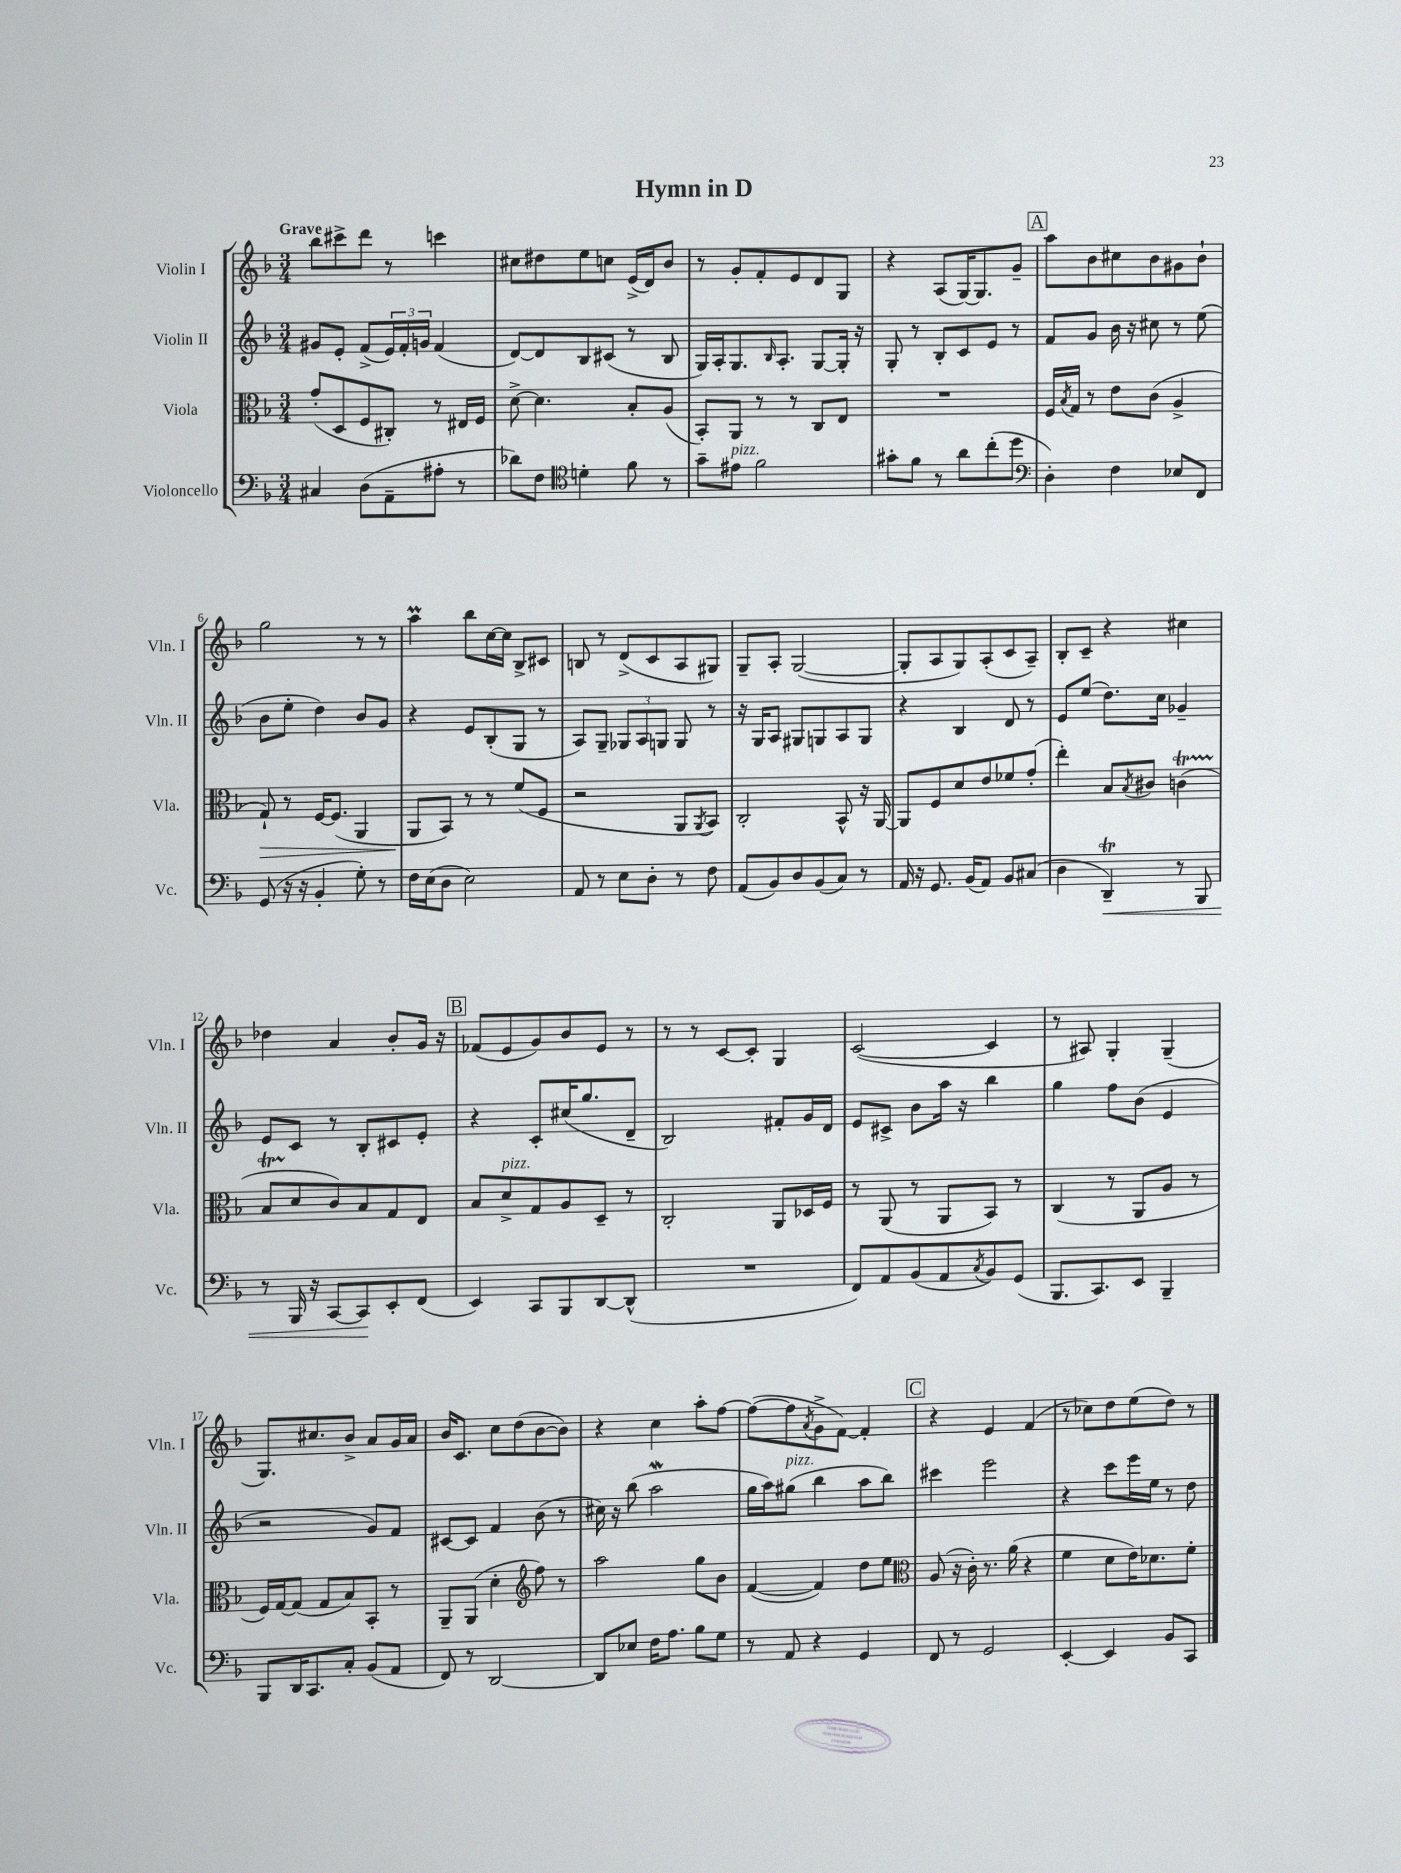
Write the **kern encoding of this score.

**kern	**kern	**kern	**kern
*staff4	*staff3	*staff2	*staff1
*clefF4	*clefC3	*clefG2	*clefG2
*k[b-]	*k[b-]	*k[b-]	*k[b-]
*M3/4	*M3/4	*M3/4	*M3/4
4C#	(8g'	8g#	8bb-
.	8D	8e'	8ccc#^
(8D	8F	(8f^	8ddd
8AA~	8C#')	24e)	8r
.	.	24f'	.
.	.	24g	.
8A#'	8r	(4f	4ccc
8r	16E#	.	.
.	16F	.	.
=	=	=	=
8d-)	[8d^	[8d)	8cc#
8F	4.d]	8d]	8dd#
*clefC4	*	*	*
4d'	.	8B-	8ee
.	.	(8c#	8cc
8f	8B-'	8r	(16e^
.	.	.	16d)
8r	(8A	8B-	8b-
=	=	=	=
8g~	8BB-')	16G)	8r
.	.	16A'	.
8e#	8AA	8.G	8g'
2f	8r	.	8f'
.	.	16qqB-	.
.	.	8.A'	.
.	8r	.	8e
.	8C	[8G	8d
.	8E	16G']	8G
.	.	16r	.
=	=	=	=
8g#'	2.r	8G'	4r
8f	.	8r	.
8r	.	8B-'	(8A
8a	.	8c	[16G)
.	.	.	8.G]
(8cc'	.	8e	.
8dd	.	8r	8g~
=	=	=	=
*clefF4	*	*	*
4D')	16F	8f	8aa
.	8qB-	.	.
.	16G	.	.
.	8r	8g	8b-
4F	8e	16b-	8cc#
.	.	16r	.
.	(8c	8cc#	8b-
8E-	4A^	8r	8g#
8FF	.	(8ee	8b-`
=	=	=	=
(8GG	8G`)	8b-	2gg
16r	8r	8ee'	.
16r	.	.	.
4BB-'	[16F	4dd)	.
.	(8.F]	.	.
8G')	4AA	8b-	8r
8r	.	8g	8r
=	=	=	=
16F	8AA	4r	4aa
(16E	.	.	.
8D	8BB-)	.	.
2E)	8r	8e	8bb-
.	8r	(8B-'	[16cc
.	.	.	16cc]
.	(8f	8G	8B-^
.	8F	8r	8c#
=	=	=	=
8AA	2r	8A)	8B
8r	.	8G~	8r
8E	.	12G-	(8d^
.	.	12A	.
8D'	.	.	8c
.	.	12G	.
8r	8AA	8G	8A
.	8qAA	.	.
8F	8BB-)	8r	8G#)
=	=	=	=
(8AA	2C'	16r	8G~
.	.	16G	.
8BB-)	.	8A	8A'
8D	.	8G#	([2G
(8BB-	.	8G	.
8C)	8BB-^^	8A	.
8r	16r	8G	.
.	[16AA	.	.
=	=	=	=
16AA	8AA]	4r	8G']
16r	.	.	.
8.GG	8F	.	8A
.	8d	4B-	8G)
(16BB-	.	.	.
8AA)	8e	.	(8A'
8BB-	8f-	8d	8c
(8C#	(8g'	8r	8A~)
=	=	=	=
4D	4ee')	8e	8B-'
.	.	(8ee	8c~
4DD~)	8B-	8.dd)	4r
.	8qB-	.	.
.	8c#	.	.
.	.	16cc	.
8r	(4c	4g-~	4cc#
8BBB-	.	.	.
=	=	=	=
8r	8B-	8e	4dd-
16BBB-	8d	8c	.
16r	.	.	.
[8CC	8c)	8r	4a
8CC]	8B-	8B-'	.
8EE'	8G	8c#	8b-'
(8FF	8E	8e'	16g
.	.	.	16r
=	=	=	=
4EE)	8B-	4r	(8f-
.	8d^	.	8e
8CC	8G	8c'	8g)
8BBB-	8A	(16cc#	8b-
.	.	8.gg	.
[8DD	8D~	.	8e
(8DD^^]	8r	8d~	8r
=	=	=	=
2.r	2C'	2B-)	8r
.	.	.	8r
.	.	.	[8c
.	.	.	8c']
.	8AA	8f#'	4G
.	16D-	16g	.
.	16F	16d	.
=	=	=	=
8FF)	8r	8e	([2c
8AA	(8AA	8c#^	.
(8BB-	8r	8b-	.
8AA	8AA	16aa	.
.	.	16r	.
8qC	.	.	.
8BB-)	8BB-)	4bb-	4c]
(8GG	8r	.	.
=	=	=	=
8.BBB-	(4C	4gg	8r
.	.	.	8A#)
8.CC)	.	.	.
.	8r	8ff	4G'
8EE	8AA	(8b-	.
4BBB-~	8A	4e	(4G~
.	8r	.	.
=	=	=	=
8BBB-	16F)	2r	8.G)
.	[16G	.	.
16DD	(8G]	.	.
8.CC	.	.	8.cc#
.	8G	.	.
8C'	8B-)	.	8b-^
(8BB-	8BB-'	8g)	8a
8AA	8r	8f	16g
.	.	.	16a
=	=	=	=
8FF)	8AA~	[8c#	16b-
.	.	.	8.c
8r	(8AA	8c#]	.
[2DD	4d'	4f	8cc
.	.	.	(8dd
*	*clefG2	*	*
.	8ff)	(8b-	[8b-
.	8r	8r	8b-])
=	=	=	=
8DD]	2aa	16cc#)	4r
.	.	16r	.
8E-	.	(8bb-	.
16F	.	2aa	4cc
8.A	.	.	.
8B-	8gg	.	8aa'
8G	8b-	.	[8ff
=	=	=	=
8r	([4f	16gg	(8ff_
.	.	16aa)	.
8AA	.	(8gg#	8ff]
.	.	.	8qa
4r	4f])	4bb-	8g^
.	.	.	[8f)
4GG	8dd	8aa	4f']
.	8ee	8bb-)	.
=	=	=	=
*	*clefC3	*	*
8FF	(8A	4ccc#	4r
8r	16r	.	.
.	16c')	.	.
2GG	8.r	2eee	4e
.	(16a	.	.
.	4r	.	(4f
=	=	=	=
[4EE'	4f	4r	8r
.	.	.	8cc-)
4EE]	8d	8ccc	8dd
.	16e)	16eee	(8ee
.	8.d-	16ee	.
8BB-	.	8r	8dd)
8CC	8f'	8dd	8r
==	==	==	==
*-	*-	*-	*-
